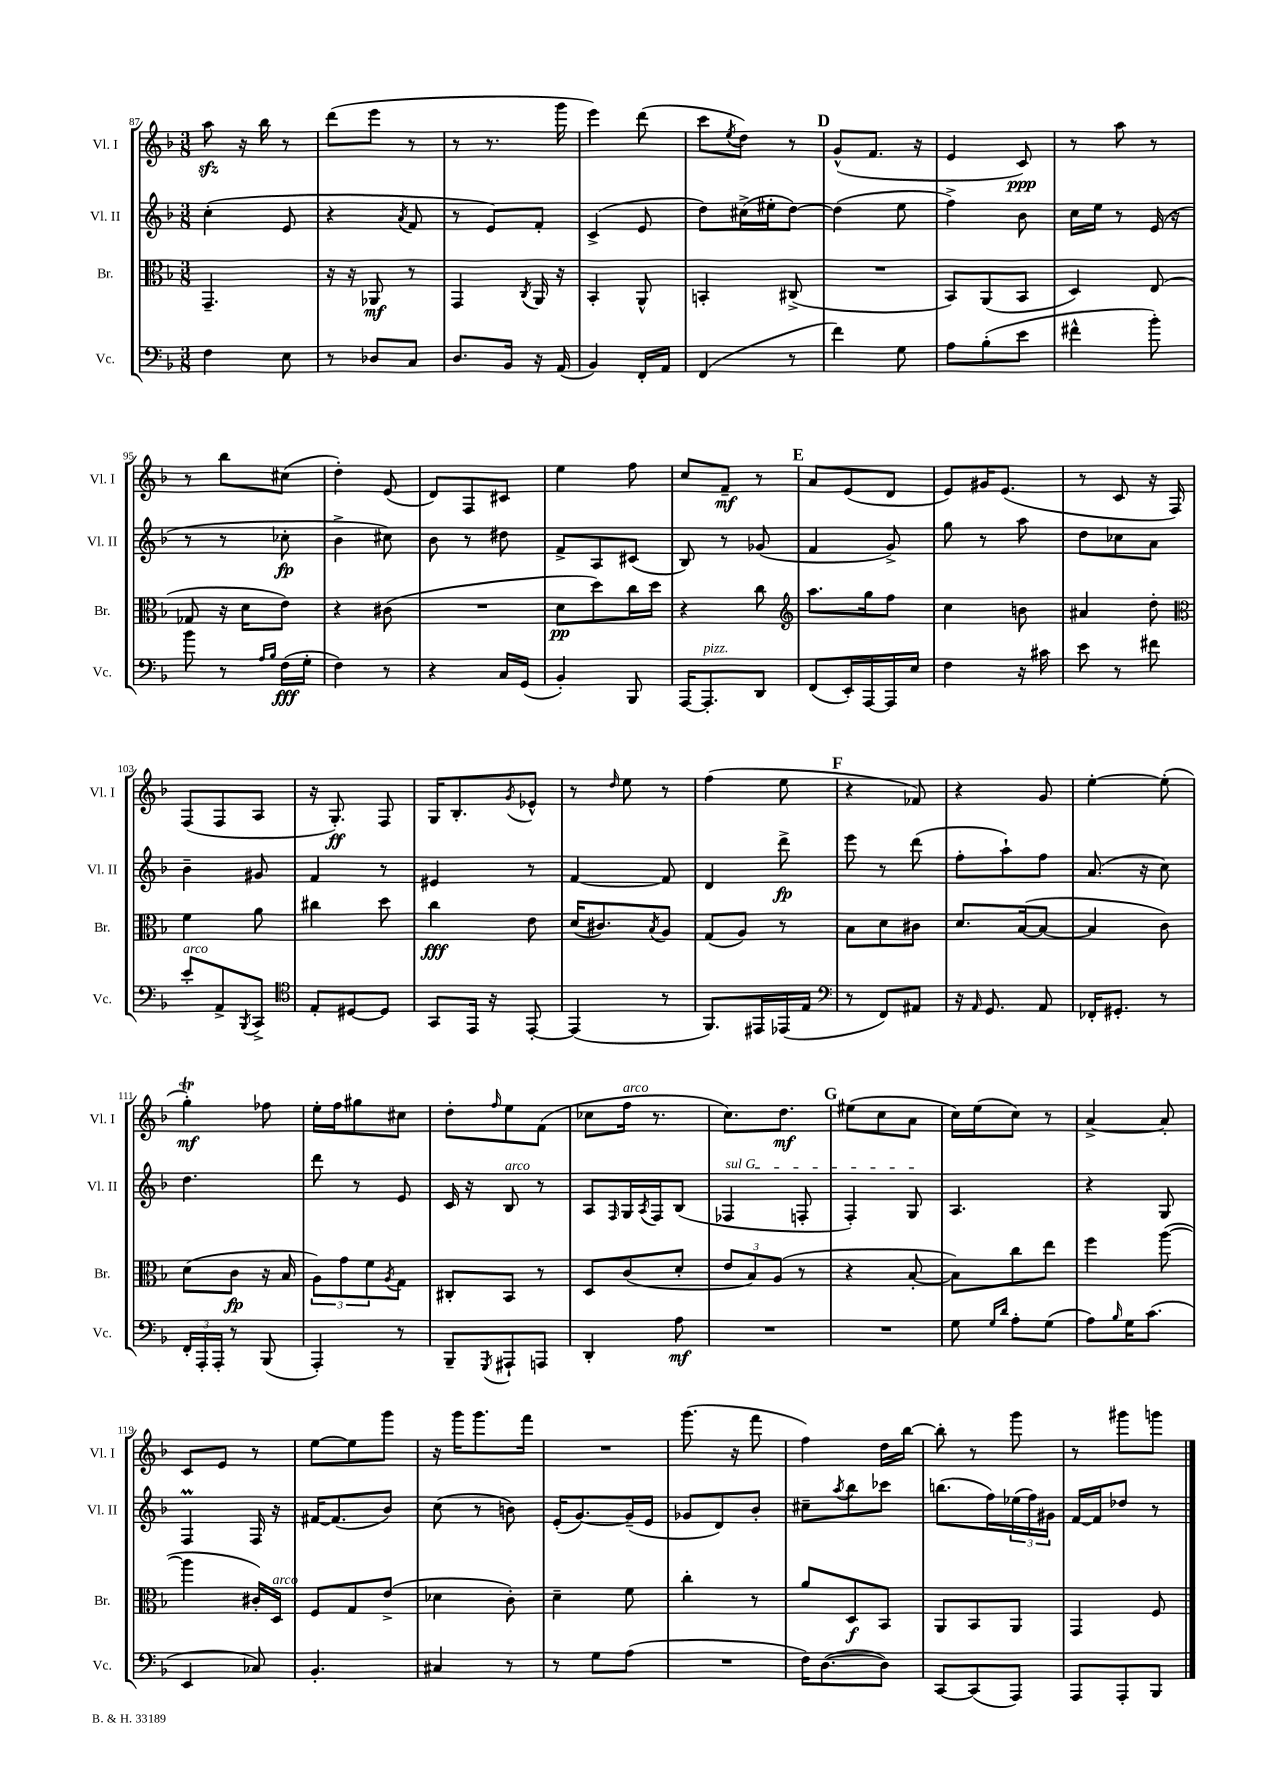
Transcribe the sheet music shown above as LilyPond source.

<<
\new StaffGroup <<
\new Staff = "s0" \with { instrumentName = "Vl. I" shortInstrumentName = "Vl. I" } {
    \clef treble \key f \major \numericTimeSignature \time 3/8
    a''8\sfz r16 bes''16 r8 |
    d'''8( e'''8 r8 |
    r8 r8. g'''16 |
    e'''4) d'''8( |
    c'''8 \acciaccatura { e''8 } d''8) r8 |
    \mark \markup { \bold "D" } g'8-^( f'8. r16 |
    e'4 c'8\ppp) |
    r8 a''8 r8 |
    r8 bes''8 cis''8( |
    d''4-.) e'8( |
    d'8) f8 cis'8 |
    e''4 f''8 |
    c''8 f'8--\mf r8 |
    \mark \markup { \bold "E" } a'8 e'8( d'8 |
    e'8) gis'16 e'8.( |
    r8 c'8 r16 f16) |
    f8( f8 a8 |
    r16 g8.-.\ff) f8 |
    g16 bes8.-. \acciaccatura { g'8 } ees'8-^ |
    r8 \grace { d''16 } e''8 r8 |
    f''4( e''8 |
    \mark \markup { \bold "F" } r4 fes'8) |
    r4 g'8 |
    e''4~-. e''8-.( |
    g''4-.\trill\mf) fes''8 |
    e''16-. f''16 gis''8 cis''8 |
    d''8-. \grace { f''16 } e''8 f'8( |
    ces''8 f''16^\markup { \italic "arco" } r8. |
    c''8.) d''8.\mf |
    \mark \markup { \bold "G" } eis''8( c''8 a'8 |
    c''16) e''16( c''8) r8 |
    a'4~-> a'8-. |
    c'8 e'8 r8 |
    e''8~ e''8 g'''8 |
    r16 g'''16 g'''8. f'''16 |
    R4. |
    g'''8.( r16 f'''8 |
    f''4) d''16 bes''16~ |
    bes''8-. r8 g'''8 |
    r8 gis'''8 g'''8 \bar "|." |
}
\new Staff = "s1" \with { instrumentName = "Vl. II" shortInstrumentName = "Vl. II" } {
    \clef treble \key f \major \numericTimeSignature \time 3/8
    c''4-.( e'8 |
    r4 \acciaccatura { a'8 } f'8 |
    r8 e'8) f'8-. |
    c'4->( e'8 |
    d''8) cis''16->( eis''16-. d''8~) |
    \mark \markup { \bold "D" } d''4( e''8 |
    f''4->) bes'8 |
    c''16 e''16 r8 e'16( r16 |
    r8 r8 ces''8-.\fp |
    bes'4-> cis''8) |
    bes'8 r8 dis''8 |
    f'8-> a8 cis'8( |
    bes8) r8 ges'8( |
    \mark \markup { \bold "E" } f'4 g'8->) |
    g''8 r8 a''8 |
    d''8 ces''8 a'8 |
    bes'4-- gis'8 |
    f'4 r8 |
    eis'4 r8 |
    f'4~ f'8 |
    d'4 d'''8->\fp |
    \mark \markup { \bold "F" } e'''8 r8 d'''8( |
    f''8-. a''8-!) f''8 |
    a'8.( r16 c''8) |
    d''4. |
    d'''8 r8 e'8 |
    c'16 r16 bes8^\markup { \italic "arco" } r8 |
    a8 \grace { f16 } g16 \acciaccatura { a8 } f16 bes8( |
    \once \override TextSpanner.bound-details.left.text = \markup { \italic "sul G" } fes4\startTextSpan f8-. |
    \mark \markup { \bold "G" } f4-.) g8\stopTextSpan |
    a4. |
    r4 g8 |
    f4\prall f16 r16 |
    fis'16~ fis'8.( bes'8) |
    c''8( r8 b'8) |
    e'16-.( g'8.~) g'16--( e'16 |
    ges'8 d'8) bes'8-. |
    cis''8-- \acciaccatura { a''8 } bes''8 ces'''8 |
    b''8.( f''16) \tuplet 3/2 { ees''16( f''16) gis'16 } |
    f'16~ f'16 des''8 r8 \bar "|." |
}
\new Staff = "s2" \with { instrumentName = "Br." shortInstrumentName = "Br." } {
    \clef alto \key f \major \numericTimeSignature \time 3/8
    g,4.-- |
    r16 r16 aes,8\mf r8 |
    g,4 \acciaccatura { c8 } a,16 r16 |
    bes,4-. a,8-^ |
    b,4-. cis8->( |
    \mark \markup { \bold "D" } R4. |
    bes,8) a,8( bes,8 |
    d4) e8( |
    ges8 r16 d'16 e'8) |
    r4 cis'8( |
    R4. |
    d'8\pp d''8) c''16 d''16 |
    r4 c''8 |
    \mark \markup { \bold "E" } \clef treble a''8. g''16 f''8 |
    c''4 b'8 |
    ais'4 d''8-. |
    \clef alto f'4 a'8 |
    cis''4 d''8 |
    c''4\fff e'8 |
    d'16( cis'8.) \acciaccatura { bes8 } a8 |
    g8( a8) r8 |
    \mark \markup { \bold "F" } bes8 d'8 cis'8 |
    d'8. bes16~( bes8~ |
    bes4 c'8) |
    d'8( c'8\fp r16 bes16 |
    \tuplet 3/2 { a8) g'8 f'8 } \acciaccatura { a8 } g8 |
    cis8-. bes,8 r8 |
    d8 c'8( d'8-. |
    \tuplet 3/2 { e'8 bes8) a8( } r8 |
    \mark \markup { \bold "G" } r4 bes8~-. |
    bes8) c''8 e''8 |
    f''4 a''8~( |
    a''4 cis'16-.) d16^\markup { \italic "arco" } |
    f8 g8 e'8->( |
    des'4 c'8-.) |
    d'4-- f'8 |
    c''4-. r8 |
    a'8 d8\f bes,8 |
    a,8 bes,8 a,8 |
    g,4 f8 \bar "|." |
}
\new Staff = "s3" \with { instrumentName = "Vc." shortInstrumentName = "Vc." } {
    \clef bass \key f \major \numericTimeSignature \time 3/8
    f4 e8 |
    r8 des8 c8 |
    d8. bes,16 r16 a,16( |
    bes,4) f,16-. a,16 |
    f,4( r8 |
    \mark \markup { \bold "D" } f'4) g8 |
    a8 bes8-.( e'8 |
    fis'4-^ bes'8-.) |
    bes'8 r8 \grace { a16 bes16 } f16\fff( g16-. |
    f4) r8 |
    r4 c16 g,16( |
    bes,4-.) bes,,8 |
    a,,16~ a,,8.-.^\markup { \italic "pizz." } d,8 |
    \mark \markup { \bold "E" } f,8( e,16-.) a,,16~ a,,16 e16 |
    f4 r16 cis'16 |
    e'8 r8 fis'8 |
    e'8-.^\markup { \italic "arco" } a,8-> \acciaccatura { bes,,8 } c,8-> |
    \clef tenor e8-. dis8~ dis8 |
    g,8 e,16 r16 e,8~-. |
    e,4( r8 |
    f,8.) eis,16 ees,16( e16 |
    \mark \markup { \bold "F" } \clef bass r8 f,8) ais,8 |
    r16 \grace { a,16 } g,8. a,8 |
    fes,16-. gis,8.-. r8 |
    \tuplet 3/2 { f,16-. a,,16-. a,,16-. } r8 bes,,8( |
    a,,4-.) r8 |
    bes,,8-- \acciaccatura { g,,8 } ais,,8-! a,,8 |
    d,4-. a8\mf |
    R4. |
    \mark \markup { \bold "G" } R4. |
    g8 \grace { g16 d'16 } a8-. g8( |
    a8) \grace { bes16 } g16 c'8.( |
    e,4 ces8) |
    bes,4.-. |
    cis4 r8 |
    r8 g8 a8( |
    R4. |
    f16) d8.~( d8) |
    c,8~ c,8( a,,8) |
    a,,8 a,,8-. bes,,8 \bar "|." |
}
>>
>>
\layout { \context { \Score currentBarNumber = #87 } }
